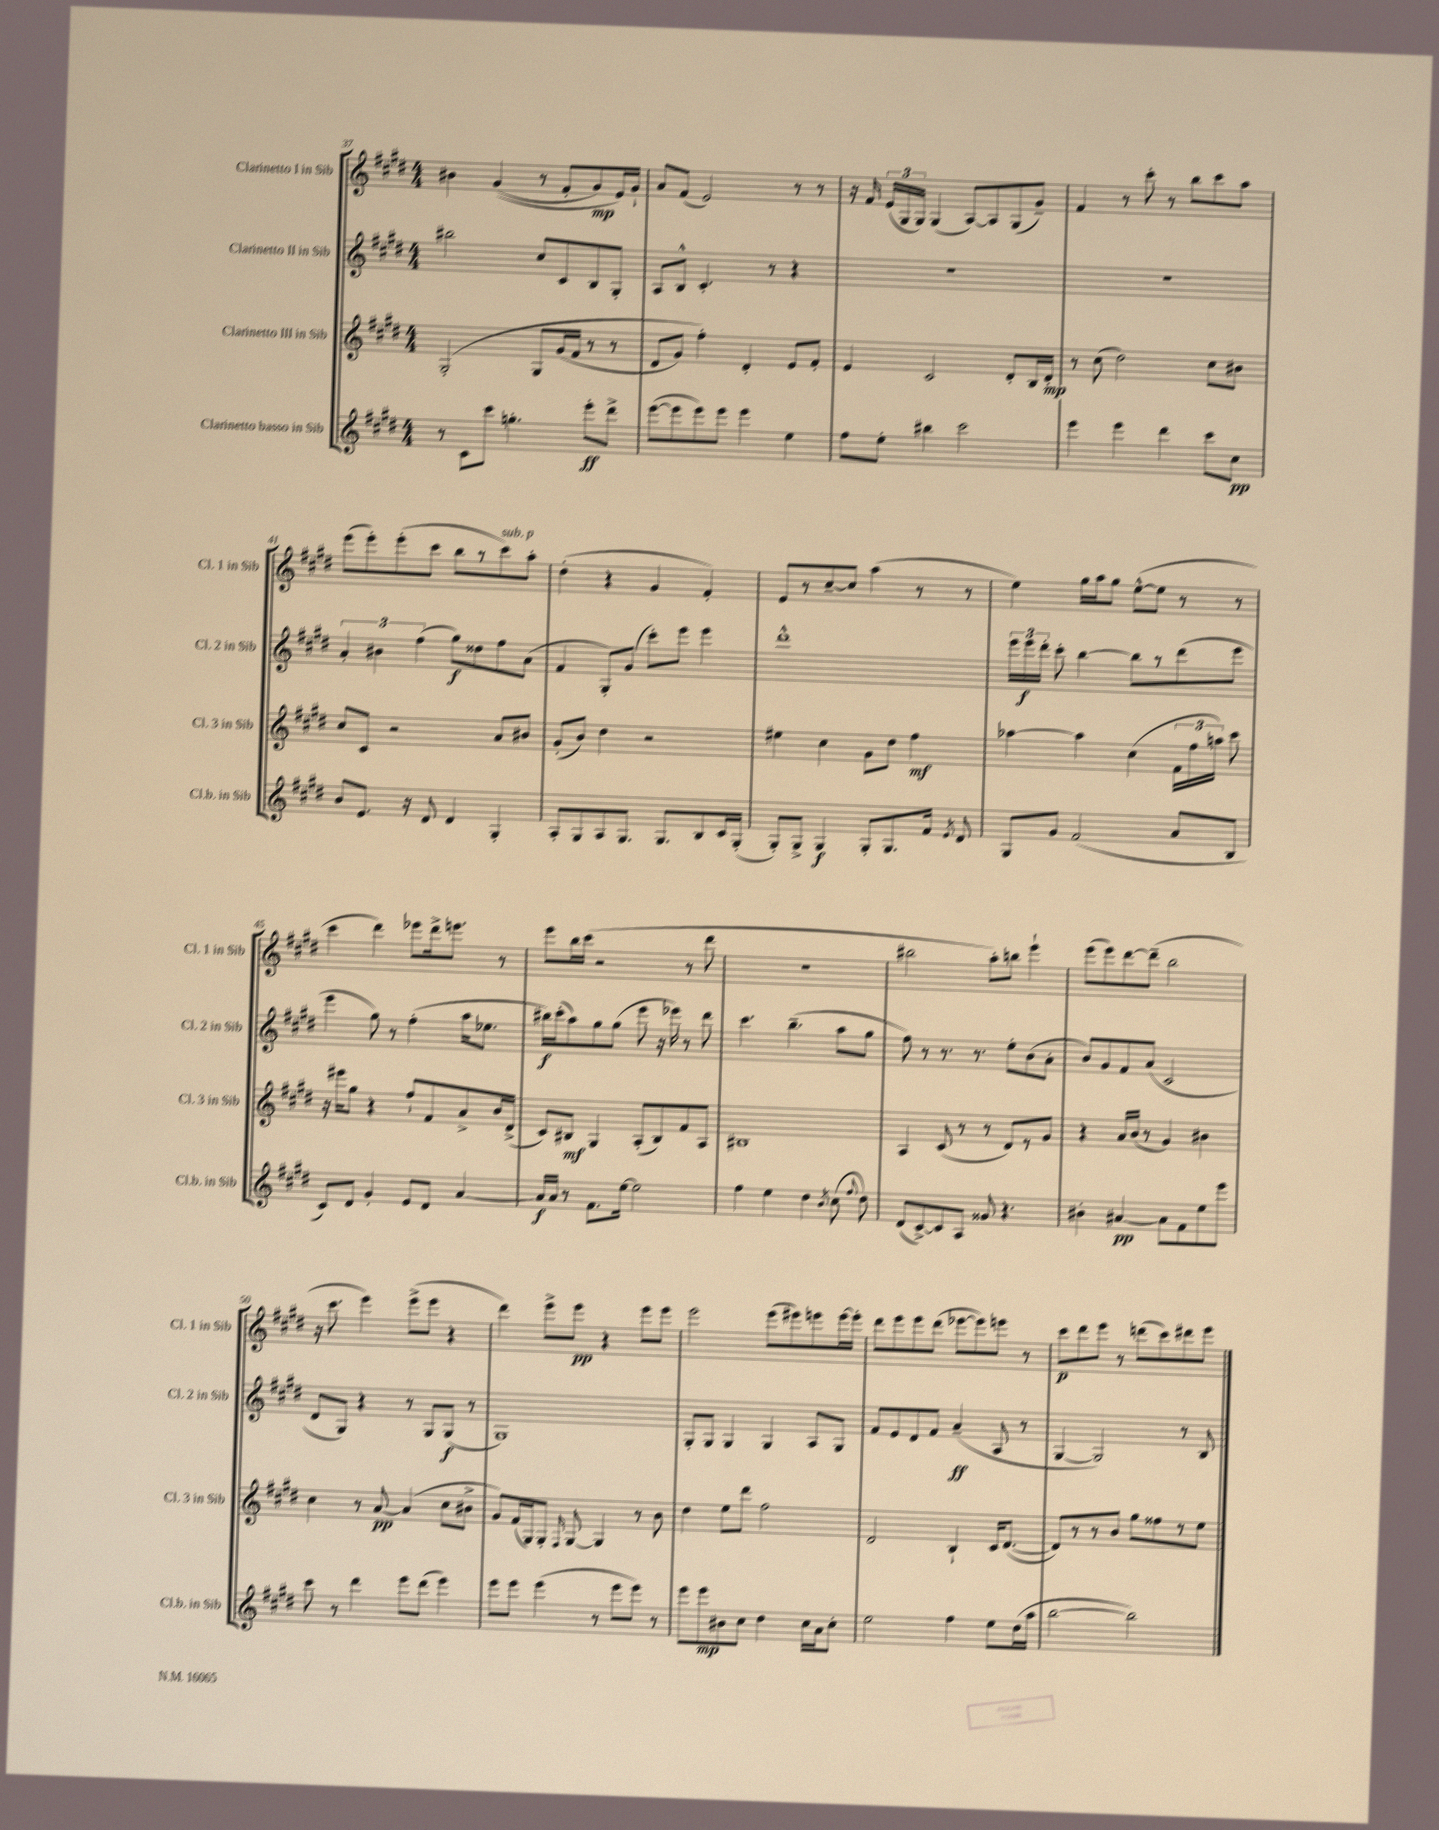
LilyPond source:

<<
\new StaffGroup <<
\new Staff = "s0" \with { instrumentName = "Clarinetto I in Sib" shortInstrumentName = "Cl. 1 in Sib" } {
    \clef treble \key e \major \numericTimeSignature \time 4/4
    \autoBeamOff bis'4 gis'4(\( r8 fis'8[-. gis'8\mp) e'16\) gis'16]-! |
    a'8[ fis'8]( e'2) r8 r8 |
    r16 fis'16 \tuplet 3/2 { e'16[( gis16 gis16]) } gis4( a8[~) a8 gis8( gis'8]--) |
    fis'4 r8 cis'''8-. r8 b''8[ cis'''8 a''8] |
    e'''8[( e'''8-.) e'''8-.( cis'''8] b''8[ r8 cis'''8^\markup { \italic "sub. p" }) a''8]-. |
    dis''4-.( r4 gis'4 fis'4-.) |
    e'8[ r8 cis''8~-- cis''8] a''4( r8 r8 |
    e''4) gis''16[ a''16 gis''8] e''8[~-^( e''8] r8 r8 |
    cis'''4 dis'''4) ees'''8[ dis'''16-> e'''8.] r8 |
    e'''8[ b''16 cis'''16]( r2 r8 dis'''8 |
    R1 |
    bis''2 a''8[-.) b''8] e'''4-! |
    e'''8[( e'''8) dis'''8~ dis'''8]--( b''2 |
    r16 cis'''8. e'''4) e'''8[->( e'''8] r4 |
    dis'''4) e'''8[-> e'''8]\pp r4 e'''8[ e'''8] |
    e'''2 e'''8[( eis'''8) e'''8 e'''16~ e'''16]-. |
    dis'''8[ e'''8 e'''8 dis'''8]( ees'''8[~ ees'''8) e'''8] r8 |
    cis'''8[\p dis'''8 e'''8] r8 d'''8[( cis'''8) dis'''8 e'''8] \bar "|." |
}
\new Staff = "s1" \with { instrumentName = "Clarinetto II in Sib" shortInstrumentName = "Cl. 2 in Sib" } {
    \clef treble \key e \major \numericTimeSignature \time 4/4
    \autoBeamOff bis''2 cis''8[ cis'8 b8 gis8]-. |
    a8[ b8]-^ cis'4.-. r8 r4 |
    R1 |
    R1 |
    \tuplet 3/2 { a'4-. bis'4 fis''4( } gis''8[\f) disis''8 fis''8 a'8]( |
    fis'4 gis8[-.) gis'8]( cis'''8[-.) e'''8] e'''4 |
    dis'''1-^ |
    \tuplet 3/2 { e'''16[ e'''16\f dis'''16]-. } cis'''8-. b''4~ b''8[ r8 dis'''8( e'''8] |
    e'''4 gis''8) r8 fis''4-.( a''16[ ees''8.] |
    bis''16[\f) cis'''16-.( a''8) gis''8 gis''8]( e'''8 r16 ees'''16) r8 dis'''8 |
    cis'''4. b''4.--( a''8[ gis''8] |
    fis''8) r8 r8. r8. e''8[-. b'8( a'8]-. |
    b'8[) gis'8 fis'8 a'8]( cis'2 |
    dis'8[ gis8]) r4 r8 gis8[ gis8]\f( r8 |
    gis1) |
    gis8[-. gis8] gis4 gis4 a8[ gis8] |
    fis'8[ e'8 dis'8 fis'8] a'4--\ff( a8 r8 |
    gis4~ gis2) r8 b8 \bar "|." |
}
\new Staff = "s2" \with { instrumentName = "Clarinetto III in Sib" shortInstrumentName = "Cl. 3 in Sib" } {
    \clef treble \key e \major \numericTimeSignature \time 4/4
    \autoBeamOff gis2-.\( gis8[ gis'16( fis'16] r8 r8 |
    dis'8[ gis'8]) fis''4-.\) dis'4-. e'8[ fis'8]-. |
    e'4 cis'2 dis'8[-. b16 dis'16]-.\mp |
    r8 cis''8( dis''2) cis''8[ bis'8] |
    cis''8[ cis'8] r2 a'8[ bis'8] |
    gis'8[-.( b'8]) dis''4 r2 |
    eis''4 cis''4 gis'8[ dis''8] fis''4\mf |
    aes''4~ aes''4 cis''4( \tuplet 3/2 { fis'16[ fis''16 a''16]) } cis'''8 |
    r16 eis'''16[ gis''8] r4 fis''8[-! fis'8 a'8-> b'16 dis'16]->( |
    cis'8[) bis8]\mf gis4 a8[-.( bis8) fis'8 a8] |
    bis1 |
    a4 cis'8( r8 r8 dis'8[) r8 gis'8] |
    r4 a'16[ b'16]( r8 gis'4) bis'4 |
    cis''4 r8 a'8~\pp a'4( cis''8[ bis'8]-> |
    gis'8[) fis'16( gis16) gis8]-. \grace { fis16 } gis8~ gis4 r8 b'8 |
    dis''4 e''8[ dis'''8] fis''2 |
    dis'2 b4-! cis'16[ dis'8.]~( |
    dis'8[) r8 r8 b'8] gis''8[ fisis''8 r8 e''8] \bar "|." |
}
\new Staff = "s3" \with { instrumentName = "Clarinetto basso in Sib" shortInstrumentName = "Cl.b. in Sib" } {
    \clef treble \key e \major \numericTimeSignature \time 4/4
    \autoBeamOff r8 cis'8[ cis'''8] g''4.-. e'''8[-.\ff dis'''8]-> |
    e'''8[~( e'''8 e'''8) e'''8] e'''4 e''4 |
    fis''8[ e''8]-. bis''4 cis'''2 |
    e'''4 e'''4 dis'''4 cis'''8[ cis''8]\pp |
    b'8[ e'8.] r16 dis'8 dis'4 gis4-. |
    a8[-. gis8 a8 gis8.] gis8.[ b8 cis'16 gis16]-.( |
    gis8[-.) gis8]-> gis4\f gis8[-. gis8. fis'16] \acciaccatura { e'8 } dis'8 |
    gis8[ gis'8] fis'2( a'8[ b8] |
    cis'8[) dis'8] gis'4-. e'8[ dis'8] a'4~ |
    a'16[\f a'16] r8 fis'8.[ e''16]~ e''2 |
    fis''4 e''4 dis''4 \acciaccatura { b'8 } cis''8( \appoggiatura { fis''8 } dis''8) |
    dis'8[( cis'8~->) cis'8 a8] gisis'8 r4. |
    bis'4-. ais'4~\pp ais'8[ fis'8 e''8 e'''8] |
    cis'''8 r8 dis'''4 e'''8[ dis'''8]( e'''4) |
    e'''8[ e'''8] e'''4( r8 e'''8[ e'''8]) r8 |
    e'''8[ e'''8\mp bis'8 cis''8] dis''4 cis''16[ a'16 cis''8]-. |
    e''2 fis''4 e''8[ dis''16( a''16] |
    b''2~ b''2) \bar "|." |
}
>>
>>
\layout { \context { \Score currentBarNumber = #37 } }
